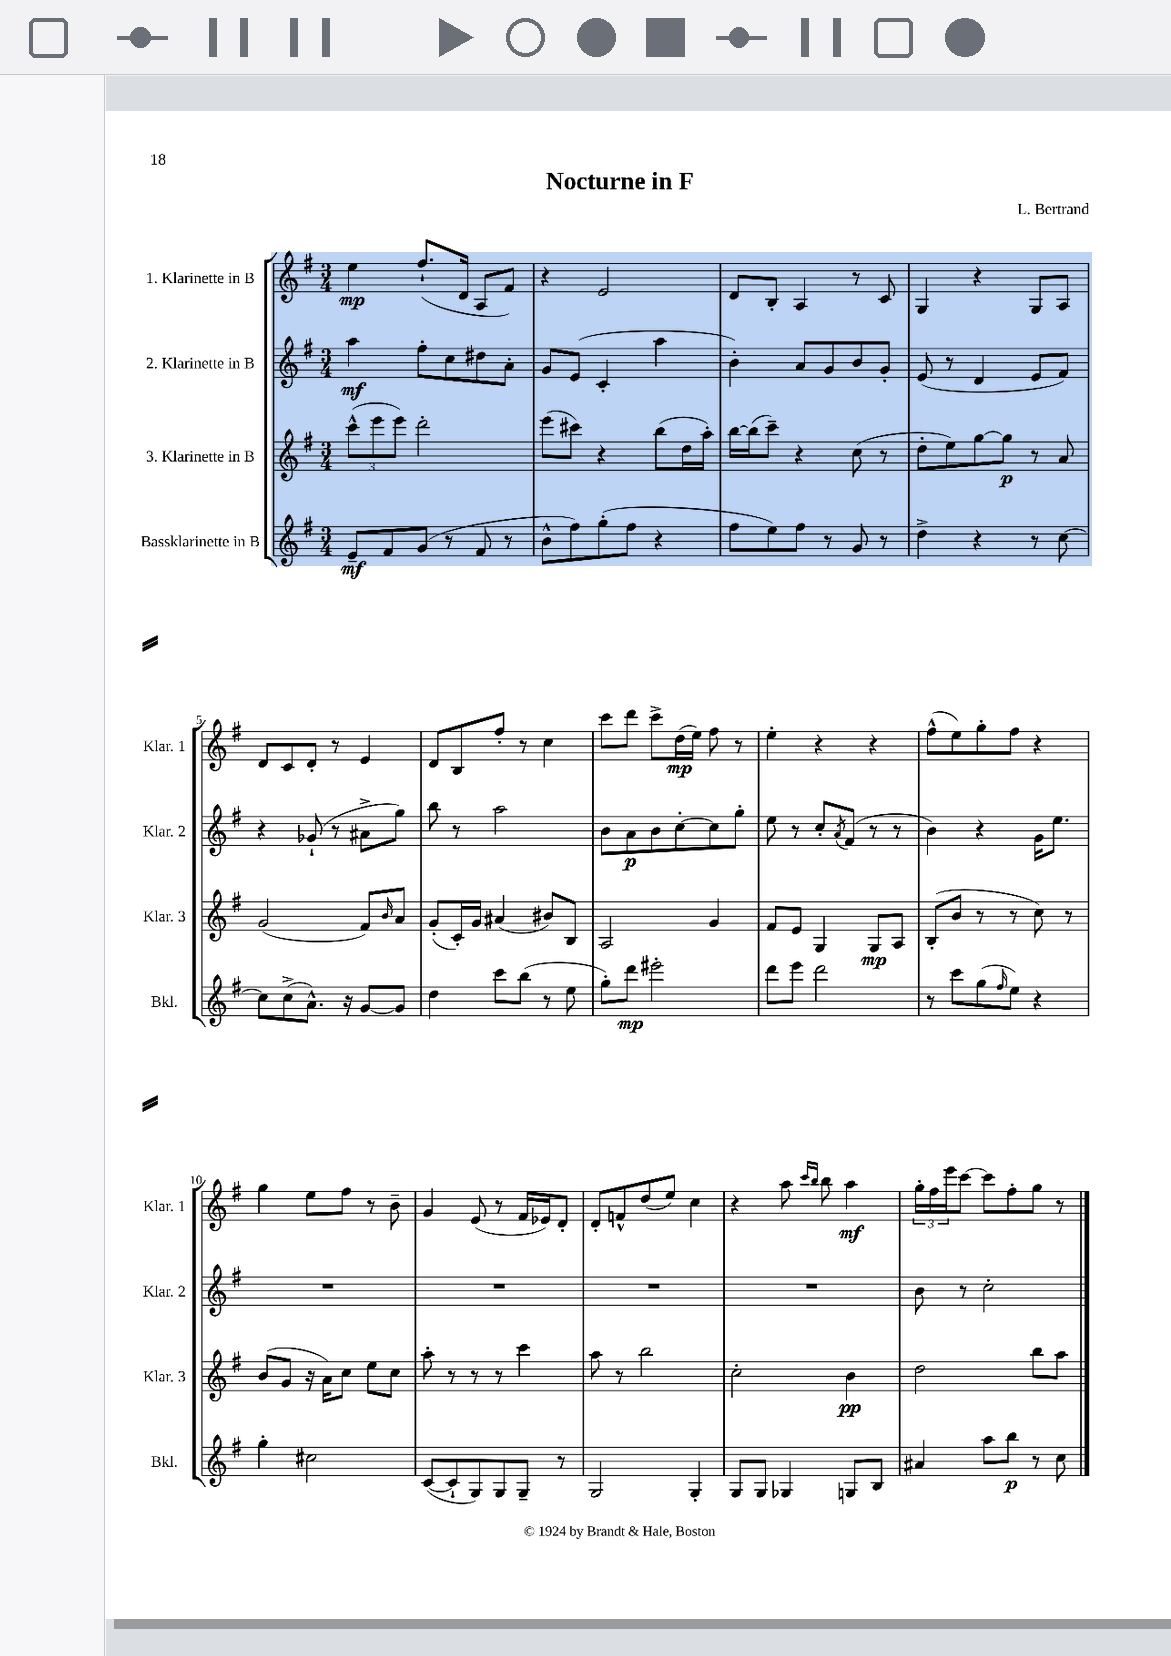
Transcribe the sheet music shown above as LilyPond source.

\header { title = "Nocturne in F" composer = "L. Bertrand" }
<<
\new StaffGroup <<
\new Staff = "s0" \with { instrumentName = "1. Klarinette in B" shortInstrumentName = "Klar. 1" } {
    \clef treble \key g \major \numericTimeSignature \time 3/4
    e''4\mp fis''8.-!( d'16 a8 fis'8) |
    r4 e'2 |
    d'8 b8-. a4 r8 c'8 |
    g4 r4 g8 a8 |
    d'8 c'8 d'8-. r8 e'4 |
    d'8 b8 fis''8-. r8 c''4 |
    c'''8 d'''8 c'''8-> d''16\mp( e''16) fis''8 r8 |
    e''4-. r4 r4 |
    fis''8-^( e''8) g''8-. fis''8 r4 |
    g''4 e''8 fis''8 r8 b'8-- |
    g'4 e'8( r8 fis'16 ees'16) d'8-. |
    d'8-. f'8-^ d''8( e''8) c''4 |
    r4 a''8 \grace { c'''16 b''16 } b''8 a''4\mf |
    \tuplet 3/2 { g''16-. fis''16 e'''16 } c'''8~ c'''8 fis''8-. g''8 r8 \bar "|." |
}
\new Staff = "s1" \with { instrumentName = "2. Klarinette in B" shortInstrumentName = "Klar. 2" } {
    \clef treble \key g \major \numericTimeSignature \time 3/4
    a''4\mf fis''8-. c''8 dis''8 a'8-. |
    g'8 e'8( c'4-. a''4 |
    b'4-.) a'8 g'8 b'8 g'8-. |
    e'8( r8 d'4 e'8 fis'8) |
    r4 ges'8-!( r8 ais'8-> g''8) |
    b''8 r8 a''2 |
    b'8 a'8\p b'8 c''8~-. c''8 g''8-. |
    e''8 r8 c''8-. \acciaccatura { a'8 } fis'8( r8 r8 |
    b'4) r4 g'16 e''8. |
    R2. |
    R2. |
    R2. |
    R2. |
    b'8 r8 c''2-. \bar "|." |
}
\new Staff = "s2" \with { instrumentName = "3. Klarinette in B" shortInstrumentName = "Klar. 3" } {
    \clef treble \key g \major \numericTimeSignature \time 3/4
    \tuplet 3/2 { c'''8-^( e'''8 e'''8) } d'''2-. |
    e'''8( cis'''8) r4 b''8( d''16 a''16-.) |
    b''16~ b''16( c'''8--) r4 c''8( r8 |
    d''8-. e''8) g''8~ g''8\p r8 a'8 |
    g'2( fis'8) \grace { b'16 } a'8 |
    g'8-.( c'16-.) g'16 ais'4( bis'8) b8 |
    a2 g'4 |
    fis'8 e'8 g4 g8\mp a8 |
    b8-.( b'8 r8 r8 c''8) r8 |
    b'8( g'8 r16 a'16) c''8 e''8 c''8 |
    a''8-. r8 r8 r8 c'''4 |
    a''8 r8 b''2 |
    c''2-. b'4\pp |
    d''2 b''8 a''8 \bar "|." |
}
\new Staff = "s3" \with { instrumentName = "Bassklarinette in B" shortInstrumentName = "Bkl." } {
    \clef treble \key g \major \numericTimeSignature \time 3/4
    e'8--\mf fis'8 g'8( r8 fis'8 r8 |
    b'8-^ fis''8) g''8-.( fis''8 r4 |
    fis''8 e''8) fis''8 r8 g'8 r8 |
    d''4-> r4 r8 c''8~ |
    c''8 c''8->( a'8.-^) r16 g'8~ g'8 |
    d''4 c'''8 b''8( r8 e''8 |
    g''8-.) d'''8\mp eis'''2-. |
    d'''8 e'''8 d'''2 |
    r8 c'''8 g''8( \grace { fis''16 } e''8) r4 |
    g''4-. cis''2 |
    c'8~( c'8-! g8) g8 g8-- r8 |
    g2 g4-. |
    g8 g8 ges4 g8 b8 |
    ais'4 a''8 b''8\p r8 c''8 \bar "|." |
}
>>
>>
